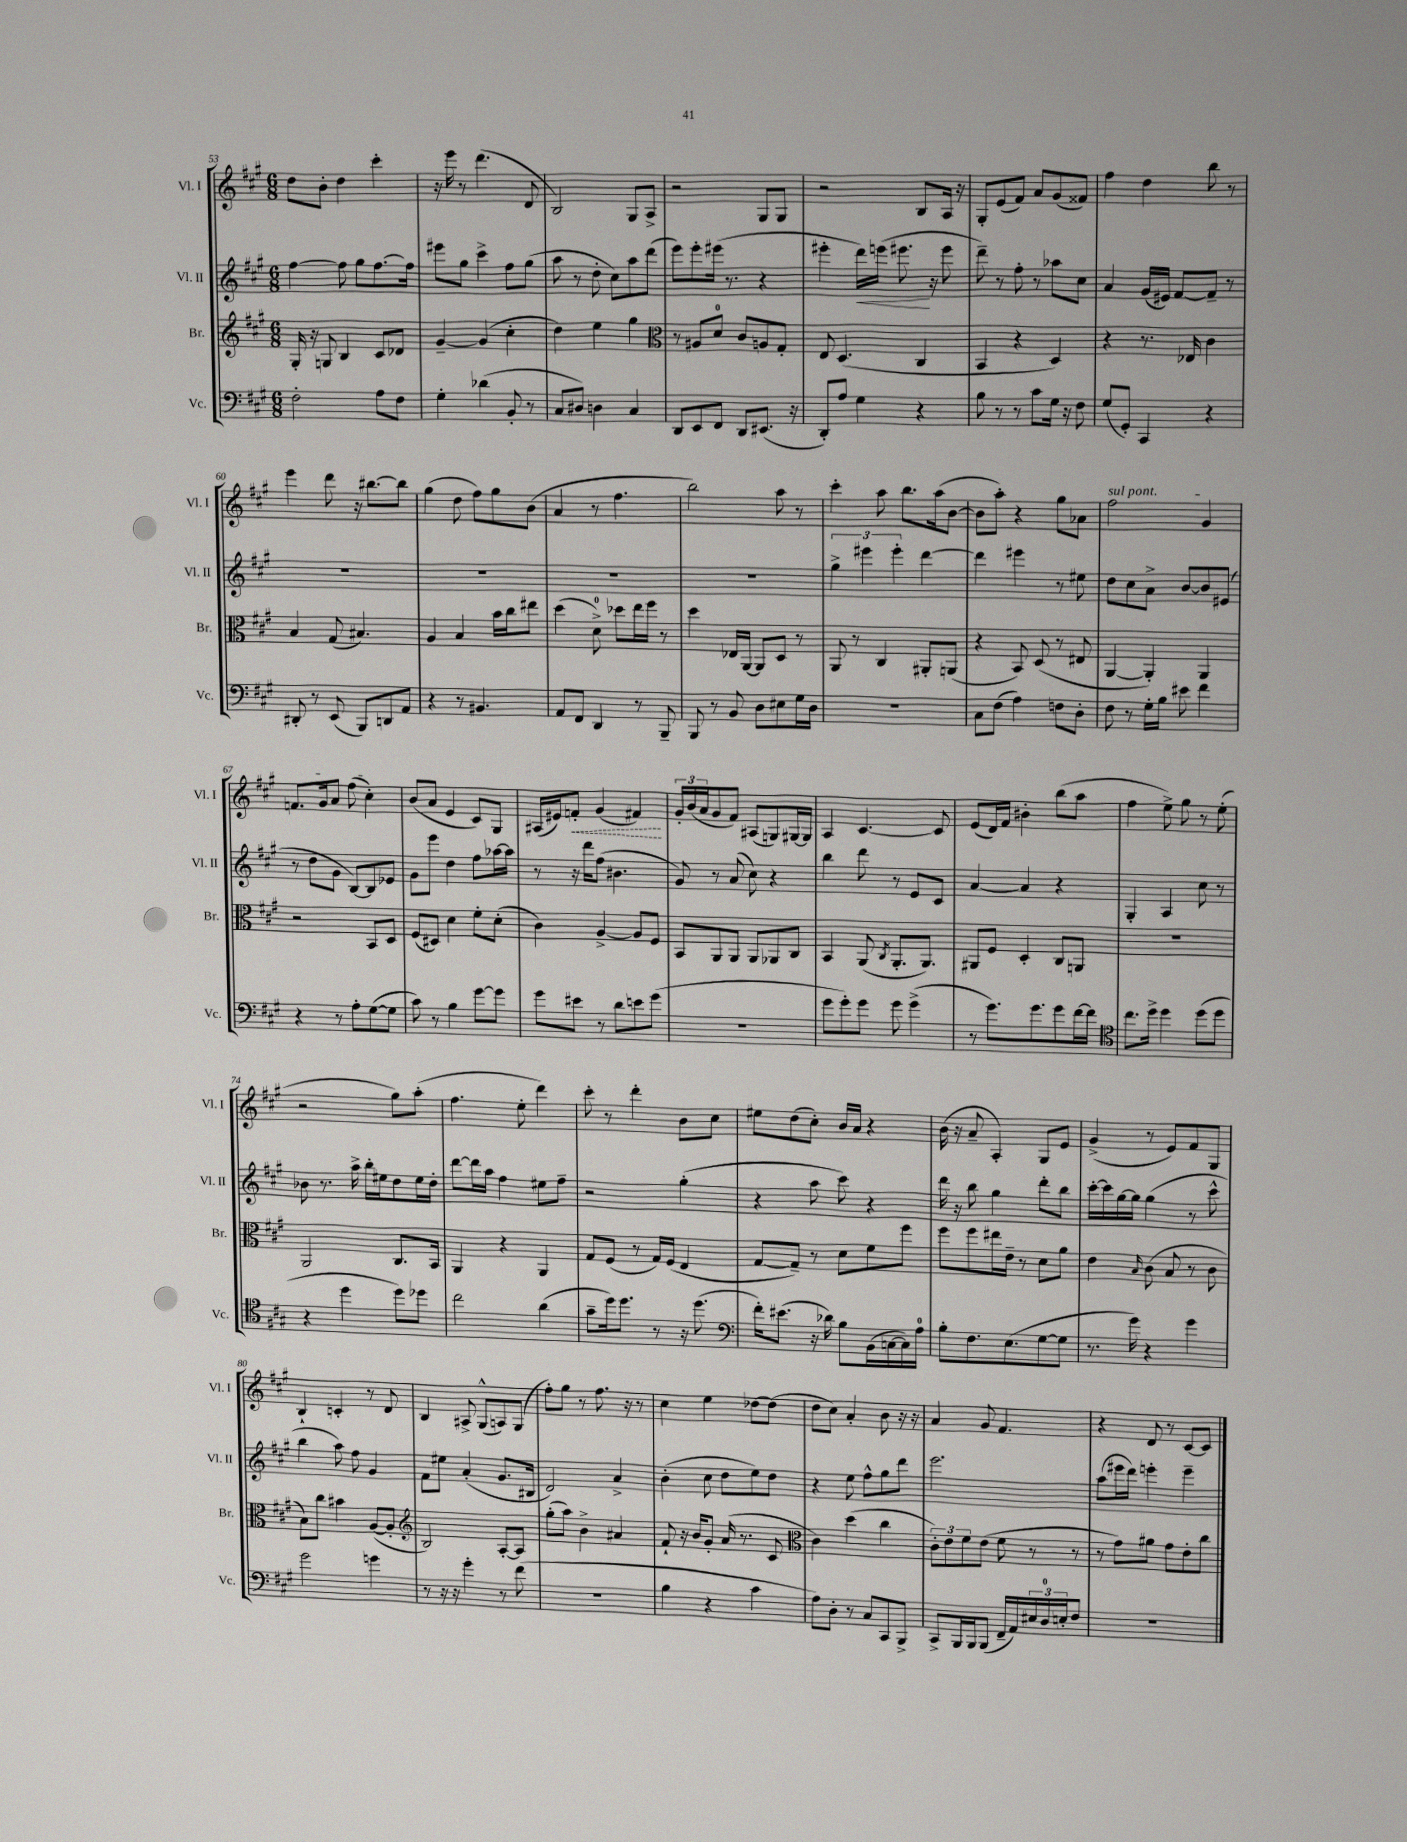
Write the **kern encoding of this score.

**kern	**kern	**kern	**kern
*staff4	*staff3	*staff2	*staff1
*clefF4	*clefG2	*clefG2	*clefG2
*k[f#c#g#]	*k[f#c#g#]	*k[f#c#g#]	*k[f#c#g#]
*M6/8	*M6/8	*M6/8	*M6/8
2F#'	16G#'	[4ff#	8dd
.	16r	.	.
.	8G	.	8b'
.	4B	8ff#]	4dd
.	.	8gg#	.
8A	8c#	[8.ff#	4ccc#'
8F#	8d-	.	.
.	.	16ff#]	.
=	=	=	=
4G#'	[4g#~	8eee#	16r
.	.	.	16eee
.	.	8gg#	8r
(4d-	(4g#]	4ccc#^	(4.ddd
8BB'	4cc#'	8ff#	.
8r	.	(8gg#	8d
=	=	=	=
8C#	4dd)	8aa	2B)
8D#)	.	8r	.
4D	4ee	8dd'	.
.	.	8cc#)	.
4C#	4gg#	8aa	8G#
.	.	(8ddd	8A^
=	=	=	=
*	*clefC3	*	*
8DD	8r	8eee)	2r
8EE	8A#	8eee'	.
8FF#	8d	(16eee#	.
.	.	8.r	.
8DD	8c#	.	.
(8.EE#	8A	4r	8G#
.	8G#'	.	8G#
16r	.	.	.
=	=	=	=
8DD')	8E	4eee#'	2r
8A	(4.D	.	.
4G#	.	16ddd)	.
.	.	(16eee	.
.	.	8.eee#	.
4r	4C#	.	8B
.	.	16r	.
.	.	8eee#	16A
.	.	.	16r
=	=	=	=
8B	4BB	8ddd~)	8G#'
8r	.	8r	(8e
8r	4r	8ff#'	8f#)
8c#	.	8r	8a
16G#	4D)	8aa-	(8g#
16r	.	.	.
8F#	.	8cc#	8f##)
=	=	=	=
(8G#	4r	4a	4ff#
8GG#')	.	.	.
4CC#	8.r	(16g#	4dd
.	.	16e#)	.
.	.	[8f#	.
.	16E-	.	.
4r	4c#	8f#~]	8bb
.	.	8r	8r
=	=	=	=
8DD#'	4B	2.r	4eee
8r	.	.	.
(8EE	(8G#	.	8ddd
8BBB)	4.B#)	.	16r
.	.	.	[8.bb#
8DD	.	.	.
8AA	.	.	8bb#]
=	=	=	=
4r	4A	2.r	(4gg#
8r	4B	.	8dd
4.BB#	.	.	8ff#)
.	16b	.	8gg#
.	16cc#	.	.
.	8ee#	.	(8b
=	=	=	=
8AA	(4dd	2.r	4a
8FF#	.	.	.
4DD	8d^)	.	8r
.	8dd-	.	4.ff#
8r	16ee	.	.
.	16ff#	.	.
8BBB~	8r	.	.
=	=	=	=
8BBB	4dd	2.r	2bb)
8r	.	.	.
8BB	16E-	.	.
.	[16AA	.	.
8D	8AA]	.	.
8E#	8D	.	8aa
16G#	8r	.	8r
16D	.	.	.
=	=	=	=
2.r	8AA	6gg#^	4ccc#'
.	8r	.	.
.	.	6eee#	.
.	4C#	.	8aa
.	.	6eee#'	.
.	.	.	8.bb
.	8AA#'	[4ddd	.
.	.	.	(16aa
.	(8AA	.	[8b
=	=	=	=
8C#	4r	4ddd]	8b]
(8F#	.	.	8aa')
4A)	8BB)	4eee#	4r
.	(8D	.	.
8F	8r	8r	8gg#
8D'	8E#	8ee#	8a-
=	=	=	=
8F#	[4AA	8dd	2ff#
8r	.	8cc#	.
16G#'	4AA'])	8a^	.
16B	.	.	.
8e#	.	[8b	.
4f#	4AA	8b]	4g#
.	.	(8e#	.
=	=	=	=
4r	2r	8r	8.f
.	.	8dd	.
.	.	.	16g#
8r	.	8g#	8a
8A'	.	[8B)	(8ff#
([8G#	8BB	8B]	4cc#')
8G#]	8D	8e-	.
=	=	=	=
8c#)	(8F#	8g#	(8b
8r	8D#)	8eee	8a
4B	4d	4dd	4e
[8g#	8f#'	8ff#	8c#)
8g#]	(8d'	[16aa-	8G#
.	.	16aa-]	.
=	=	=	=
8g#	4c#)	8r	(16A#
.	.	.	16e#)
8e#	.	16r	8f'
.	.	16ddd	.
8r	[4A^	(8ff#	(4g#
8d	.	4.b#	.
8e	8A]	.	4f#)
(8g#	8F#	.	.
=	=	=	=
2.r	8BB	8g#)	24g#'
.	.	.	(24b
.	.	.	24a
.	8AA	8r	8g#
.	8AA	(8a	8f#)
.	8AA	8cc#)	(8A#
.	8AA-	4r	8G)
.	8C#	.	[16G#
.	.	.	16G#]
=	=	=	=
8g#	4BB	4bb	4A
8g#')	.	.	.
8g#	(8AA	8ddd	[4.c#
.	8qC#	.	.
8g#	8.AA'	8r	.
(4g#^	.	8e	.
.	8.AA)	.	.
.	.	8c#	8c#]
=	=	=	=
8r	8AA#	[4a	(8e
8.g#)	8F#	.	16d)
.	.	.	16f#
.	4D'	4a]	4b#'
8.g#	.	.	.
8g#	8C#	4r	(8bb
[16f#	8AA	.	8aa
16f#]	.	.	.
=	=	=	=
*clefC4	*	*	*
8.cc#	2.r	4G#'	4ff#
16dd^	.	.	.
4dd	.	4A	8ee^)
.	.	.	8gg#
(8dd	.	8cc#	8r
8dd	.	8r	(8ee'
=	=	=	=
4r	2AA	8b-	2r
.	.	8.r	.
4dd	.	.	.
.	.	16aa^	.
.	.	16bb'	.
.	.	16ee#	.
8dd)	8.C#	8dd	8gg#)
8dd-	.	16ee#	(8aa'
.	16BB	16dd'	.
=	=	=	=
2cc#	4AA	[8ddd	4.ff#
.	.	16ddd]	.
.	.	16aa	.
.	4r	4ff#	.
.	.	.	8ee'
(4a	4AA	8ee#	4ddd)
.	.	8ff#~	.
=	=	=	=
8g#~	8G#	2r	8ccc#'
16dd)	(8F#	.	8r
8.dd	.	.	.
.	8r	.	4ddd'
8r	16G#)	.	.
.	(16F#	.	.
16r	4E	(4gg#'	8b
(8.dd	.	.	.
.	.	.	8cc#
=	=	=	=
*clefF4	*	*	*
16f#')	[8G#	4r	8ee#
(8.e#	.	.	.
.	8G#~])	.	(8dd
16r	8r	8aa	8cc#')
16d-)	.	.	.
8B	8d	8ccc#)	16b
.	.	.	16a
(16BB	8f#	4r	4r
[16C	.	.	.
16C])	8ff#	.	.
16A	.	.	.
=	=	=	=
8B'	8ff#	16ddd	(16b
.	.	16r	16r
8.F#	8ff#	8bb	8a~
.	16ee#	4gg#	4A')
(8.E	16e~	.	.
.	8r	.	.
[8G#	8d	8ddd'	8G#
8G#]	8a	8bb	8e
=	=	=	=
8.r	4e	[16ccc#'	(4g#^
.	.	16ccc#]	.
.	.	[16gg#	.
16g#)	.	16gg#]	.
.	16qqB	.	.
4r	(8c#	(4gg#	8r
.	8B	.	8e)
4g#	8r	8r	8f#
.	8c#	8ccc#^^	8G#
=	=	=	=
2g#	8B)	4bb	4B`
.	8cc#	.	.
.	4b#	8aa)	4c'
.	.	8ff#	.
4g	([8A	4g#	8r
.	8A']	.	8d
=	=	=	=
*	*clefG2	*	*
8r	2B)	8f#	4B
16r	.	8ee#	.
16r	.	.	.
4g#'	.	(4a'	8A#^
.	.	.	(8G#^^
8r	[8A'	8.g#	8A)
(8f#	8A]	.	(8G#
.	.	16B#	.
=	=	=	=
2.r	(8gg#'	2d)	8ff#')
.	8aa)	.	8gg#
.	4b^	.	8r
.	.	.	8.ff#
.	4a#	4a^	.
.	.	.	16r
.	.	.	8r
=	=	=	=
4B	8f#`	(4b'	4cc#
.	16r	.	.
.	16b	.	.
4r	8g#'	8cc#	4ee
.	(16a	8dd	.
.	8.r	.	.
4c#	.	8ee)	[8dd-
.	8c#	8dd	(8dd-]
=	=	=	=
*	*clefC3	*	*
8A)	4c#)	4r	8dd
8D'	.	.	8cc#)
8r	(4dd	8ee	4a'
8C#	.	8ff#^^	.
8CC#	4cc#	8gg#	8b
8BBB^	.	8ddd	16r
.	.	.	16r
=	=	=	=
8CC#^	12c#')	2.eee	4a
.	12e	.	.
16BBB	.	.	.
.	12f#	.	.
16BBB	.	.	.
(8BBB	(8e	.	8g#
16FF#~	8f#	.	4.f#
16AA)	.	.	.
24E#	8r	.	.
24D	.	.	.
24E'	.	.	.
8F#	8r	.	.
=	=	=	=
2.r	8r	(8aa	4r
.	8g#)	16eee#	.
.	.	16ddd)	.
.	8a#	4eee'	8d
.	8g#	.	8r
.	8e'	4eee~	[8c#
.	8cc#	.	8c#]
==	==	==	==
*-	*-	*-	*-
